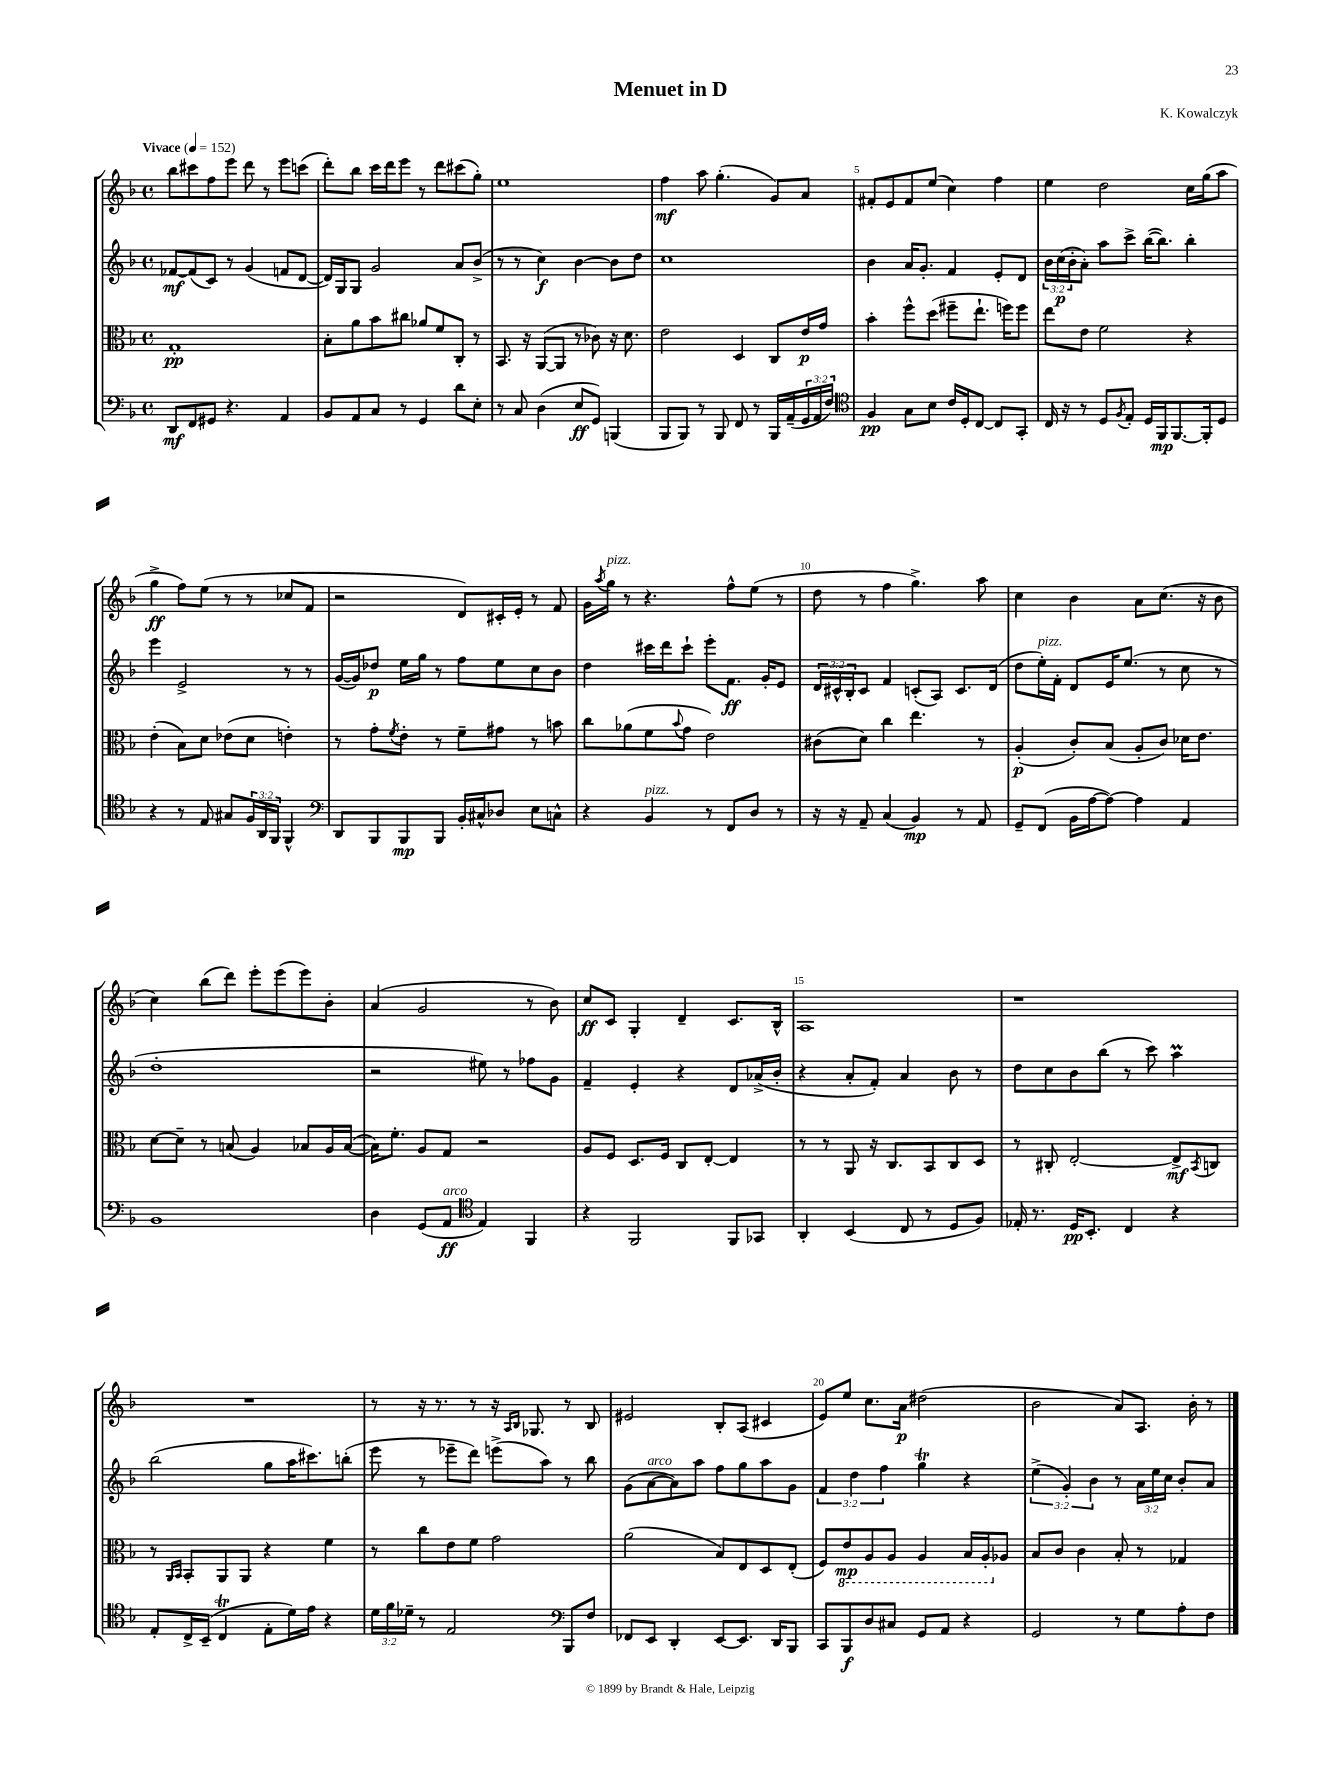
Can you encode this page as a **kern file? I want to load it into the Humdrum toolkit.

**kern	**kern	**kern	**kern
*staff4	*staff3	*staff2	*staff1
*clefF4	*clefC3	*clefG2	*clefG2
*k[b-]	*k[b-]	*k[b-]	*k[b-]
*M4/4	*M4/4	*M4/4	*M4/4
*met(c)	*met(c)	*met(c)	*met(c)
*MM152	*MM152	*MM152	*MM152
8DD	1G'	[8f-	8bb-
8FF	.	(8f-]	8ccc#
8GG#	.	8c)	8ff
4.r	.	8r	8eee
.	.	(4g	8ddd
.	.	.	8r
4AA	.	8f	8eee
.	.	[8d	(8ccc
=	=	=	=
8BB-	8B-'	16d])	8ddd')
.	.	16G	.
8AA	8a	8G	8bb-
8C	8b-	2g	16ccc
.	.	.	16ddd
8r	8cc#	.	8eee
4GG	8a-	.	8r
.	8f	.	8ddd
8d	8C'	8a	(8ccc#
8E'	8r	(8b-^	8gg')
=	=	=	=
8r	8.BB-	8r	1ee
8C	.	8r	.
.	16r	.	.
(4D	([8AA	4cc)	.
.	8AA]	.	.
8E	8r	[4b-	.
8GG)	8c-)	.	.
(4BBB	16r	8b-]	.
.	8.d	.	.
.	.	8dd	.
=	=	=	=
8BBB-	2e	1cc	4ff
8BBB-)	.	.	.
8r	.	.	8aa
8BBB-	.	.	(4.gg'
8FF	4D	.	.
8r	.	.	.
16BBB-	8C	.	8g)
(16AA~	.	.	.
24GG	16e	.	8a
24AA	.	.	.
.	16g	.	.
24F)	.	.	.
=	=	=	=
*clefC4	*	*	*
4F	4b-'	4b-	8f#'
.	.	.	8e
8G	8ff^^	16a	8f#
.	.	8.g'	.
8B-	(8dd	.	(8ee
16c	8ff#~	4f	4cc)
16D'	.	.	.
[8C	8.ee`	.	.
8C]	.	8e'	4ff
.	16ff)	.	.
8GG'	8ff	8d	.
=	=	=	=
16C	8ee	24b-	4ee
.	.	(24cc	.
16r	.	.	.
.	.	24b-'	.
8r	8e	8a')	.
8D	2f	8aa	2dd
8qF	.	.	.
8E'	.	8ccc^	.
16D	.	([16bb-	.
16FF	.	8.bb-])	.
[8.FF	.	.	.
.	4r	4bb-'	16cc
16FF']	.	.	(16gg
8D	.	.	8aa
=	=	=	=
4r	(4e'	4eee	4gg^
8r	8B-)	2e^	8ff)
8E	8d	.	(8ee
8G#	(8e-	.	8r
24F	8d	.	8r
24AA	.	.	.
24FF	.	.	.
4FF^^	4e')	8r	8cc-
.	.	8r	8f
=	=	=	=
*clefF4	*	*	*
8DD	8r	([16g	2r
.	.	16g])	.
8BBB-	8g'	8dd-	.
.	8qf	.	.
8BBB-	8e'	16ee	.
.	.	16gg	.
8BBB-	8r	8r	.
16BB-'	8f~	8ff	8d)
16C#^^	.	.	.
8D-	8g#	8ee	16c#'
.	.	.	16e'
8E	8r	8cc	8r
8C^^	8b	8b-	8f
=	=	=	=
4r	8cc	4dd	16g
.	.	.	8qaa
.	.	.	16gg
.	(8a-	.	8r
4BB-	8f	16ccc#	4.r
.	.	16ddd	.
.	8qqb-	.	.
.	8g	8ccc#`	.
8r	2e)	8eee'	.
8FF	.	8.f	8ff^^
8D	.	.	(8ee
.	.	16g'	.
8r	.	8e	8r
=	=	=	=
16r	(8c#	24d	8dd
.	.	24c#^^	.
16r	.	.	.
.	.	24B-'	.
8AA~	8d)	8c#	8r
(4C	4cc	4f	4ff
4BB-)	4.ee	(8c'	4.gg^)
.	.	8A)	.
8r	.	8.c	.
8AA	8r	.	8aa
.	.	(16d	.
=	=	=	=
8GG~	(4A'	8dd	4cc
(8FF	.	16ee')	.
.	.	16f'	.
16BB-	8c')	8d	4b-
[16A	.	.	.
8A_)	(8B-	16e	.
.	.	(8.ee	.
4A]	8A'	.	8a
.	8c)	8r	(8.cc
4AA	16d-	8cc	.
.	8.e	.	16r
.	.	8r	8b-
=	=	=	=
1BB-	[8d	1dd'	4cc)
.	8d~]	.	.
.	8r	.	(8bb-
.	(8B	.	8ddd)
.	4A)	.	8eee'
.	.	.	(8eee
.	8B-	.	8eee)
.	16A	.	8b-'
.	([16B-	.	.
=	=	=	=
4D	16B-])	2r	(4a
.	8.f'	.	.
(8GG	8A	.	2g
8AA	8G	.	.
*clefC4	*	*	*
4E)	2r	8ee#)	.
.	.	8r	.
4FF	.	8ff-	8r
.	.	8g	8b-)
=	=	=	=
4r	8A	4f~	8cc
.	8F	.	8c
2FF	8.D	4e'	4G'
.	16F	.	.
.	8C	4r	4d~
.	[8E'	.	.
8FF	4E]	8d	8.c
8GG-	.	(16a-^	.
.	.	16b-'	16B-^^
=	=	=	=
4AA'	8r	4r	1A
.	8r	.	.
(4BB-	8AA	8a'	.
.	16r	8f')	.
.	8.C	.	.
8C	.	4a	.
8r	8BB-	.	.
8D	8C	8b-	.
8F)	8D	8r	.
=	=	=	=
16E-'	8r	8dd	1r
8.r	.	.	.
.	8C#'	8cc	.
16D	[2E'	8b-	.
8.BB-'	.	.	.
.	.	(8bb-	.
4C	.	8r	.
.	.	8ccc)	.
4r	8E^]	4aa	.
.	8qBB-	.	.
.	8C	.	.
=	=	=	=
8E'	8r	(2bb-	1r
.	16qqAA	.	.
.	16qqBB-	.	.
16C^	8BB-'	.	.
(16BB-~	.	.	.
4C	8AA	.	.
.	8AA	.	.
8E'	4r	8gg	.
16d)	.	16aa	.
16e	.	8.ccc#)	.
4r	4f	.	.
.	.	(8bb'	.
=	=	=	=
24d	8r	8eee	8r
24f	.	.	.
24d-~	.	.	.
8r	8cc	8r	16r
.	.	.	8.r
2E	8e	8eee-~	.
.	8f	8ddd)	8r
.	2g	(8eee^	16r
.	.	.	16qqA
.	.	.	16qqB-
.	.	.	8.G-
.	.	8aa)	.
*clefF4	*	*	*
8BBB-	.	8r	8r
8F	.	8bb-	8B-
=	=	=	=
8FF-	(2a	(8g	2e#
8EE	.	[8a	.
4DD'	.	8a])	.
.	.	8aa	.
[8EE	8B-)	8ff	8B-'
8.EE]	8E	8gg	(8A
.	8D	8aa	4c#
16DD	.	.	.
8BBB-	(8E'	8g	.
=	=	=	=
8CC	8F)	6f	8e)
8BBB-	8E	.	8ee
.	.	6dd	.
8D	8AA	.	8.cc
.	.	6ff	.
8C#	8AA	.	.
.	.	.	16a
8GG	4AA	4gg	(2dd#
8AA	.	.	.
4r	16BB-	4r	.
.	16AA'	.	.
.	8A-	.	.
=	=	=	=
2GG	8B-	(6ee^	2b-
.	8c	.	.
.	.	6g')	.
.	4c	.	.
.	.	6b-	.
8r	8B-'	8r	8a)
8G	8r	24a	8.A
.	.	24ee	.
.	.	24cc	.
8A'	4G-	8b-'	.
.	.	.	16b-'
8F	.	8a	8r
==	==	==	==
*-	*-	*-	*-
